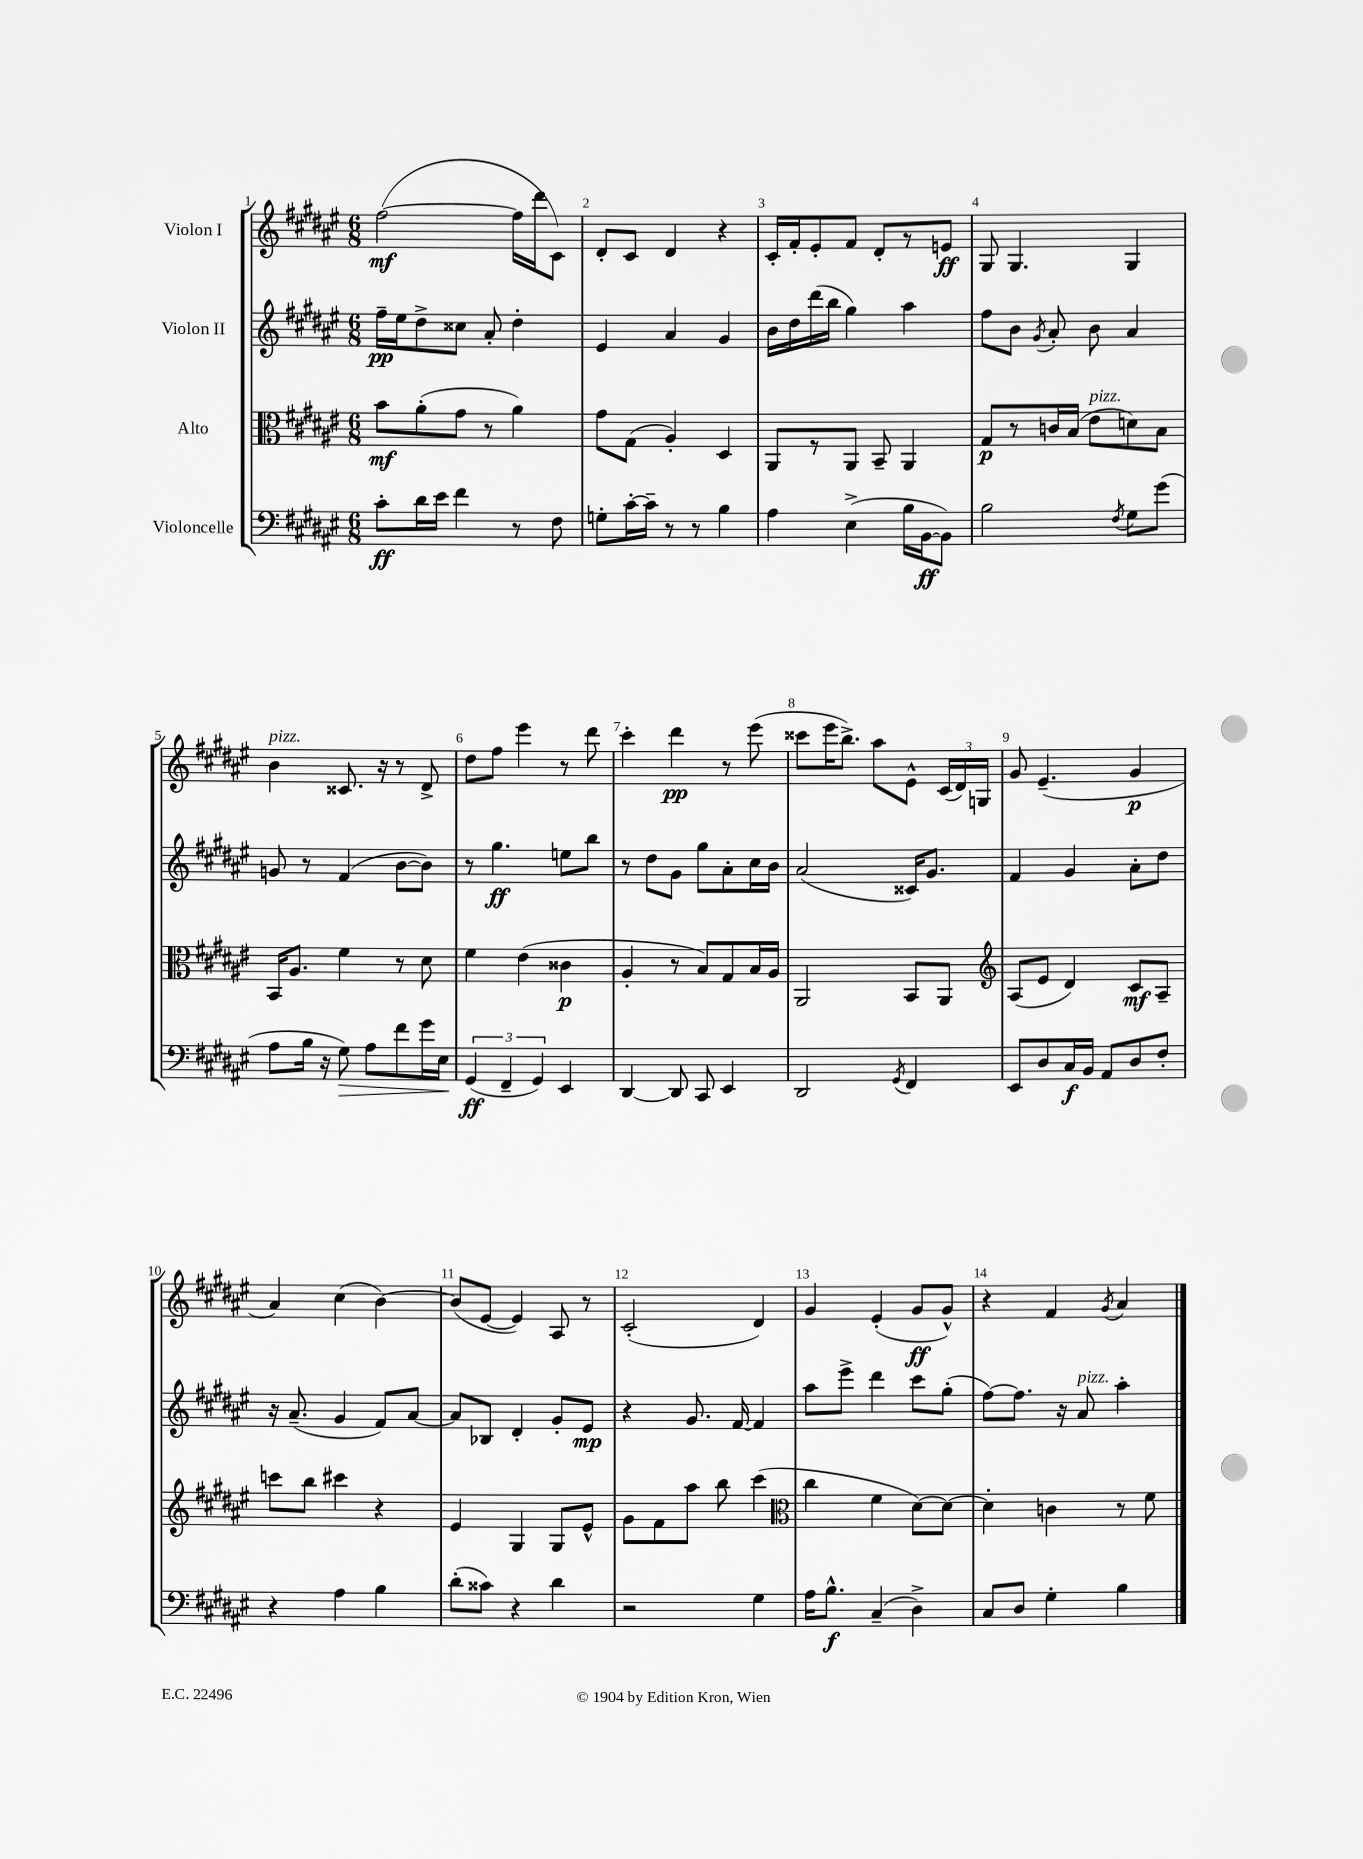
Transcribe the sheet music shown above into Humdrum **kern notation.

**kern	**dynam	**kern	**dynam	**kern	**dynam	**kern	**dynam
*part4	*part4	*part3	*part3	*part2	*part2	*part1	*part1
*staff4	*staff4	*staff3	*staff3	*staff2	*staff2	*staff1	*staff1
*I"Violoncelle	*	*I"Alto	*	*I"Violon II	*	*I"Violon I	*
*clefF4	*	*clefC3	*	*clefG2	*	*clefG2	*
*k[f#c#g#d#a#e#]	*	*k[f#c#g#d#a#e#]	*	*k[f#c#g#d#a#e#]	*	*k[f#c#g#d#a#e#]	*
*M6/8	*	*M6/8	*	*M6/8	*	*M6/8	*
=1	=1	=1	=1	=1	=1	=1	=1
8c#'\L	ff	8b\L	mf	16ff#~\LL	pp	([2ff#\	mf
.	.	.	.	16ee#\J	.	.	.
16d#\L	.	(8a#'\	.	8dd#^\	.	.	.
16e#\JJ	.	.	.	.	.	.	.
4f#\	.	8g#\J	.	8cc##X\J	.	.	.
.	.	8r	.	8a#'/	.	.	.
8r	.	4a#\)	.	4dd#'\	.	16ff#\LL]	.
.	.	.	.	.	.	16ddd#\J	.
8F#\	.	.	.	.	.	8c#\J)	.
=2	=2	=2	=2	=2	=2	=2	=2
8Gn'\L	.	8g#\L	.	4e#/	.	8d#'/L	.
[16c#'\L	.	(8G#\J	.	.	.	8c#/J	.
16c#~\JJ]	.	.	.	.	.	.	.
8r	.	4A#'/)	.	4a#/	.	4d#/	.
8r	.	.	.	.	.	.	.
4B\	.	4D#/	.	4g#/	.	4r	.
=3	=3	=3	=3	=3	=3	=3	=3
4A#\	.	8AA#/L	.	16b\LL	.	16c#'/LL	.
.	.	.	.	16dd#\	.	16f#'/J	.
.	.	8r	.	(16ddd#\	.	8e#'/	.
.	.	.	.	16bb\JJ	.	.	.
(4E#^\	.	8AA#/J	.	4gg#\)	.	8f#/J	.
.	.	8BB~/	.	.	.	8d#'/L	.
16B\LL	.	4AA#/	.	4aa#\	.	8r	.
[16BB\J	ff	.	.	.	.	.	.
8BB\J])	.	.	.	.	.	8en/J	ff
=4	=4	=4	=4	=4	=4	=4	=4
2B\	.	8G#/L	p	8ff#\L	.	8G#/	.
.	.	8r	.	8b\J	.	4.G#/	.
.	.	.	.	8qg#/	.	.	.
.	.	16cn/L	.	8a#'/	.	.	.
.	.	(16B/JJ	.	.	.	.	.
!	!	!LO:TX:a:i:t=pizz.	!	!	!	!	!
.	.	8e#\L	.	8b\	.	.	.
8qF#/	.	.	.	.	.	.	.
8G#\L	.	8dn\)	.	4a#/	.	4G#/	.
(8g#\J	.	8B\J	.	.	.	.	.
!!LO:LB:g=z
=5	=5	=5	=5	=5	=5	=5	=5
!	!	!	!	!	!	!LO:TX:a:i:t=pizz.	!
8A#\L	.	16BB/KL	.	8gn/	.	4b\	.
.	.	8.A#/J	.	.	.	.	.
16B\Jk	.	.	.	8r	.	.	.
16r	.	.	.	.	.	.	.
!	!LO:HP:b	!	!	!	!	!	!
8G#\)	>	4f#\	.	(4f#/	.	8.c##X/	.
8A#\L	.	.	.	.	.	.	.
.	.	.	.	.	.	16r	.
8f#\	.	8r	.	[8b\L	.	8r	.
16g#\L	.	8d#\	.	8b\J])	.	8d#^/	.
16E#\JJ	.	.	.	.	.	.	.
.	]	.	.	.	.	.	.
=6	=6	=6	=6	=6	=6	=6	=6
(6GG#/	ff	4f#\	.	8r	.	8dd#\L	.
.	.	.	.	4.gg#\	ff	8ff#\J	.
6FF#~/	.	.	.	.	.	.	.
.	.	(4e#\	.	.	.	4eee#\	.
6GG#/)	.	.	.	.	.	.	.
4EE#/	.	4c##X\	p	8een\L	.	8r	.
.	.	.	.	8bb\J	.	8ddd#\	.
=7	=7	=7	=7	=7	=7	=7	=7
[4DD#/	.	4A#'/	.	8r	.	4ccc#'\	.
.	.	.	.	8dd#\L	.	.	.
8DD#/]	.	8r	.	8g#\J	.	4ddd#\	pp
8CC#/	.	8B/L)	.	8gg#\L	.	.	.
4EE#/	.	8G#/	.	8a#'\	.	8r	.
.	.	16B/L	.	16cc#\L	.	(8eee#\	.
.	.	16A#/JJ	.	16b\JJ	.	.	.
=8	=8	=8	=8	=8	=8	=8	=8
2DD#/	.	2AA#/	.	(2a#/	.	8ccc##X\L	.
.	.	.	.	.	.	16eee#\K	.
.	.	.	.	.	.	8.bb^\J)	.
.	.	.	.	.	.	8aa#\L	.
8qGG#/	.	.	.	.	.	.	.
4FF#/	.	8BB/L	.	16c##X/KL)	.	8e#^^\J	.
.	.	.	.	8.g#/J	.	.	.
.	.	8AA#/J	.	.	.	(24c#/LL	.
.	.	.	.	.	.	24d#/)	.
.	.	.	.	.	.	24Gn/JJ	.
=9	=9	=9	=9	=9	=9	=9	=9
*	*	*clefG2	*	*	*	*	*
8EE#/L	.	(8A#/L	.	4f#/	.	8g#/	.
8D#/	.	8e#/J	.	.	.	(4.e#~/	.
16C#/L	f	4d#/)	.	4g#/	.	.	.
16BB/JJ	.	.	.	.	.	.	.
8AA#/L	.	.	.	.	.	.	.
8D#/	.	8c#/L	mf	8a#'\L	.	4g#/	p
8F#'/J	.	8A#~/J	.	8dd#\J	.	.	.
!!LO:LB:g=z
=10	=10	=10	=10	=10	=10	=10	=10
4r	.	8cccn\L	.	16r	.	4a#/)	.
.	.	.	.	(8.a#~/	.	.	.
.	.	8bb\J	.	.	.	.	.
4A#\	.	4ccc#X\	.	4g#/	.	(4cc#\	.
4B\	.	4r	.	8f#/L)	.	[4b\)	.
.	.	.	.	[8a#/J	.	.	.
=11	=11	=11	=11	=11	=11	=11	=11
(8d#'\L	.	4e#/	.	8a#/L]	.	(8b/L]	.
8c##X\J)	.	.	.	8B-X/J	.	[8e#/J	.
4r	.	4G#/	.	4d#'/	.	4e#/])	.
4d#\	.	8G#/L	.	8g#'/L	.	8A#/	.
.	.	8e#^^/J	.	8e#/J	mp	8r	.
=12	=12	=12	=12	=12	=12	=12	=12
2r	.	8g#\L	.	4r	.	(2c#'/	.
.	.	8f#\	.	.	.	.	.
.	.	8aa#\J	.	8.g#/	.	.	.
.	.	8bb\	.	.	.	.	.
.	.	.	.	[16f#/	.	.	.
4G#\	.	(4ccc#\	.	4f#/]	.	4d#/)	.
=13	=13	=13	=13	=13	=13	=13	=13
*	*	*clefC3	*	*	*	*	*
16A#\KL	.	4cc#\	.	8aa#\L	.	4g#/	.
8.B^^\J	f	.	.	.	.	.	.
.	.	.	.	8eee#^\J	.	.	.
(4C#~/	.	4f#\	.	4ddd#\	.	(4e#'/	.
4D#^\)	.	[8d#\L)	.	8ccc#\L	.	8g#/L	ff
.	.	8d#\J_	.	(8gg#'\J	.	8g#^^/J)	.
=14	=14	=14	=14	=14	=14	=14	=14
8C#/L	.	4d#'\]	.	[8ff#\L)	.	4r	.
8D#/J	.	.	.	8.ff#\J]	.	.	.
4G#'\	.	4cn\	.	.	.	4f#/	.
.	.	.	.	16r	.	.	.
!	!	!	!	!LO:TX:a:i:t=pizz.	!	!	!
.	.	.	.	8a#/	.	.	.
.	.	.	.	.	.	8qg#/	.
4B\	.	8r	.	4aa#'\	.	4a#/	.
.	.	8f#\	.	.	.	.	.
==	==	==	==	==	==	==	==
*-	*-	*-	*-	*-	*-	*-	*-
